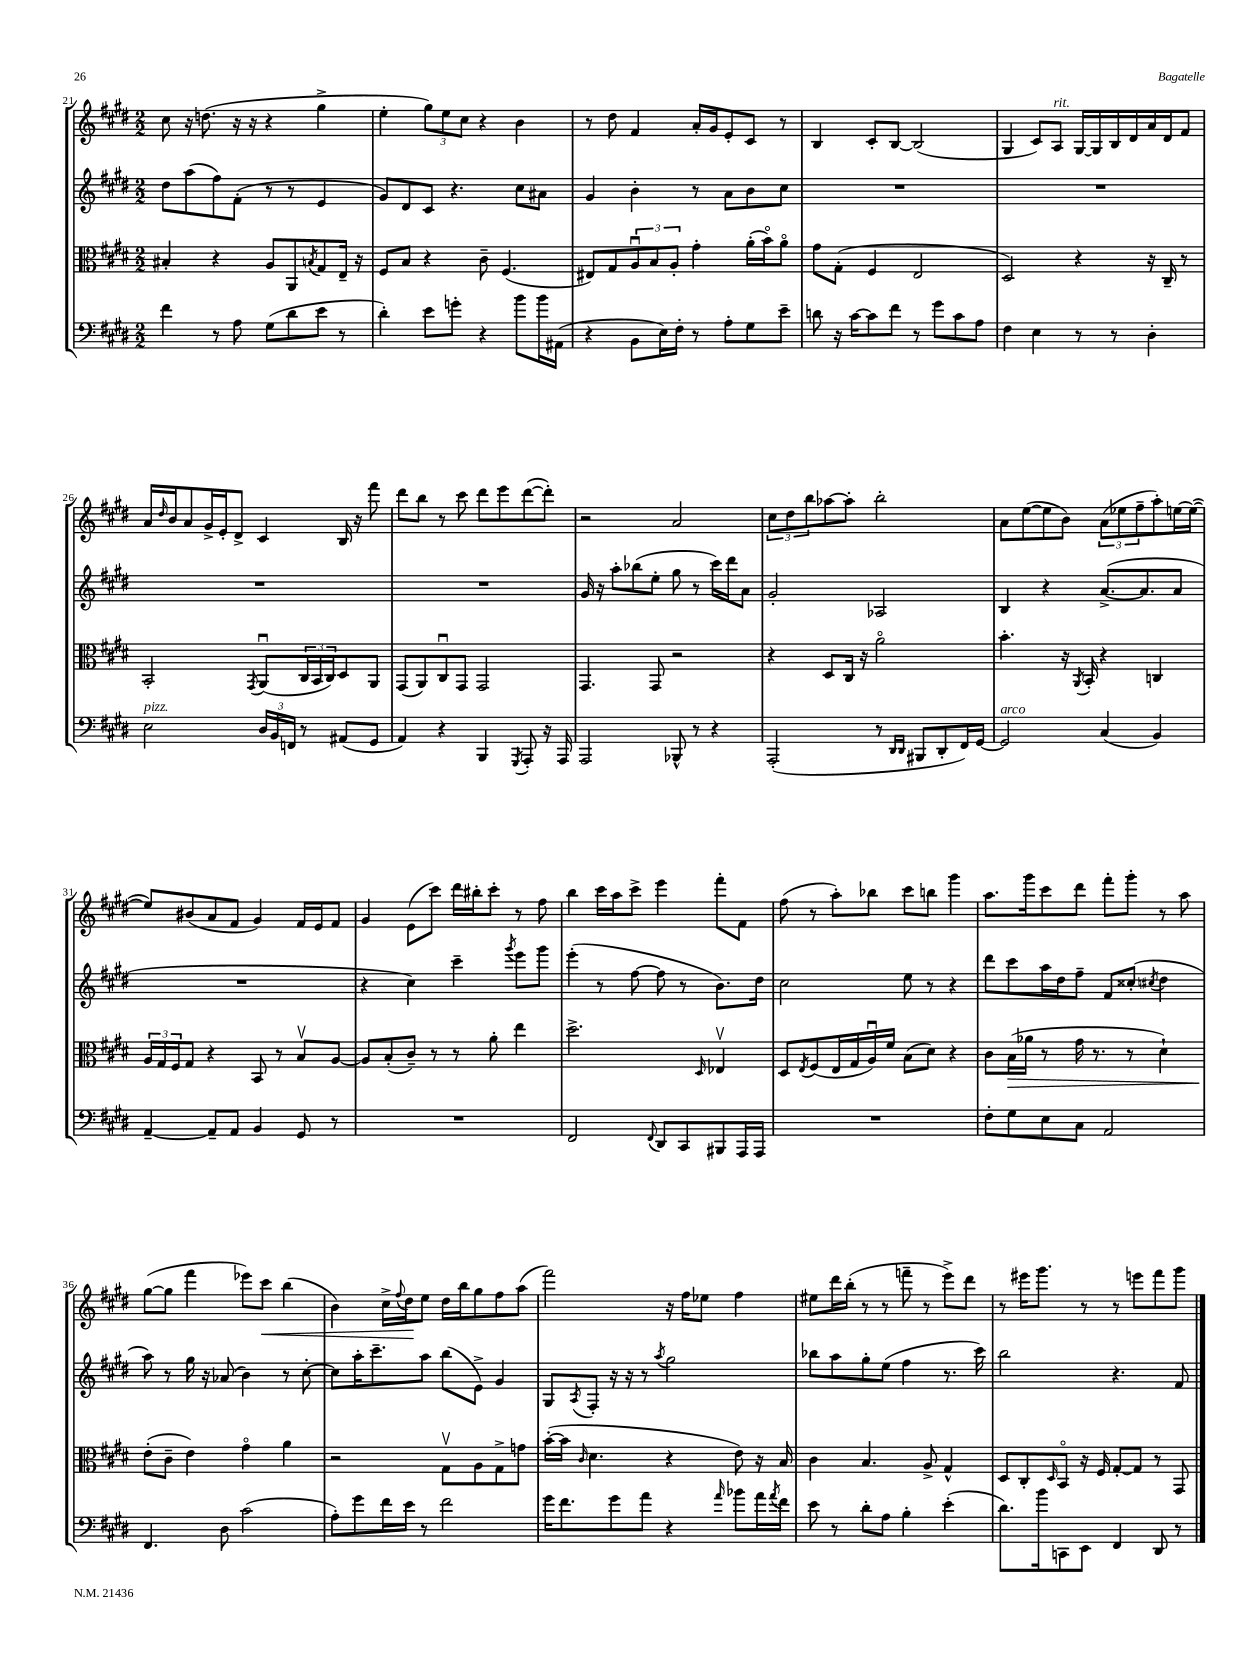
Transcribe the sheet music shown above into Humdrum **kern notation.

**kern	**kern	**kern	**kern
*staff4	*staff3	*staff2	*staff1
*clefF4	*clefC3	*clefG2	*clefG2
*k[f#c#g#d#]	*k[f#c#g#d#]	*k[f#c#g#d#]	*k[f#c#g#d#]
*M2/2	*M2/2	*M2/2	*M2/2
4f#	4B#'	8dd#	8cc#
.	.	(8aa	16r
.	.	.	(8.dd
8r	4r	8ff#)	.
8A	.	(8f#'	16r
.	.	.	16r
(8G#	8A	8r	4r
8d#	8AA	8r	.
.	8qB	.	.
8e	8G#	4e	4gg#^
8r	16E~	.	.
.	16r	.	.
=	=	=	=
4d#')	8F#	8g#)	4ee'
.	8B	8d#	.
8e	4r	8c#	12gg#)
.	.	.	12ee
8g'	.	4.r	.
.	.	.	12cc#
4r	8c#~	.	4r
.	(4.F#	.	.
8b	.	8cc#	4b
16b	.	8a#	.
(16AA#	.	.	.
=	=	=	=
4r	8E#)	4g#	8r
.	8G#	.	8dd#
8BB	12Au	4b'	4f#
.	12B	.	.
16E)	.	.	.
.	12A'	.	.
16F#'	.	.	.
8r	4g#'	8r	16a'
.	.	.	16g#
8A'	.	8a	8e'
8G#	(16a'	8b	8c#
.	16bo)	.	.
8e~	8ao	8cc#	8r
=	=	=	=
8d	8g#	1r	4B
16r	(8G#'	.	.
[16c#	.	.	.
8c#]	4F#	.	8c#'
8f#	.	.	[8B
8r	2E	.	(2B]
8g#	.	.	.
8c#	.	.	.
8A	.	.	.
=	=	=	=
4F#	2D#)	1r	4G#
4E	.	.	8c#)
.	.	.	8A
8r	4r	.	[16G#
.	.	.	16G#]
8r	.	.	16B
.	.	.	16d#
4D#'	16r	.	16a
.	16C#~	.	16d#
.	8r	.	8f#
=	=	=	=
2E	2BB'	1r	16a
.	.	.	16qqdd#
.	.	.	16b
.	.	.	8a
.	.	.	16g#^
.	.	.	16e'
.	.	.	8d#^
.	8qGG#	.	.
24D#	(8AAu	.	4c#
24BB	.	.	.
24FF	.	.	.
8r	24C#	.	.
.	24BB	.	.
.	24C#)	.	.
(8AA#	8D#	.	16B
.	.	.	16r
8GG#	8AA	.	8fff#
=	=	=	=
4AA)	(8GG#	1r	8ddd#
.	8AA)	.	8bb
4r	8C#u	.	8r
.	8GG#	.	8ccc#
4BBB	2GG#	.	8ddd#
.	.	.	8eee
8qGGG#	.	.	.
8AAA'	.	.	([8ddd#
16r	.	.	8ddd#'])
16AAA	.	.	.
=	=	=	=
2AAA	4.GG#	16g#	2r
.	.	16r	.
.	.	8aa'	.
.	.	(8bb-	.
.	8GG#	8ee'	.
8BBB-^^	2r	8gg#	2a
8r	.	8r	.
4r	.	16ccc#)	.
.	.	16ddd#	.
.	.	8a	.
=	=	=	=
(2AAA'	4r	2g#'	12cc#
.	.	.	12dd#
.	.	.	12bb
.	8D#	.	[8aa-
.	16C#	.	8aa-']
.	16r	.	.
8r	2ao	2A-	2bb'
16qqDD#	.	.	.
16qqDD#	.	.	.
8BBB#	.	.	.
8DD#'	.	.	.
16FF#)	.	.	.
[16GG#	.	.	.
=	=	=	=
2GG#]	4.b'	4B	8a
.	.	.	([8ee
.	.	4r	8ee]
.	16r	.	8b)
.	8qAA	.	.
.	16BB'	.	.
(4C#	4r	([8.a^	(12a
.	.	.	12ee-
.	.	.	12ff#~
.	.	8.a]	.
4BB)	4C	.	8aa')
.	.	8a	[16ee
.	.	.	(16ee_
=	=	=	=
[4AA~	24A	1r	8ee])
.	24G#	.	.
.	24F#	.	.
.	8G#	.	(8b#
8AA~]	4r	.	8a
8AA	.	.	8f#
4BB	8BB	.	4g#)
.	8r	.	.
8GG#	8Bv	.	16f#
.	.	.	16e
8r	[8A	.	8f#
=	=	=	=
1r	8A]	4r	4g#
.	(8B'	.	.
.	8c#~)	4cc#)	(8e
.	8r	.	8ccc#)
.	8r	4ccc#~	16ddd#
.	.	.	16bb#'
.	8a'	.	8ccc#'
.	.	8qggg#	.
.	4ee	8eee	8r
.	.	8ggg#	8ff#
=	=	=	=
2FF#	2.dd#^	(4eee'	4bb
.	.	8r	16ccc#
.	.	.	16aa
.	.	[8ff#	8ccc#^
8qqFF#	.	.	.
8DD#	.	8ff#]	4eee
8CC#	.	8r	.
.	16qqD#	.	.
8BBB#	4E-v	8.b)	8fff#'
16AAA	.	.	8f#
16AAA	.	16dd#	.
=	=	=	=
1r	8D#	2cc#	(8ff#
.	8qE	.	.
.	(8F#	.	8r
.	16E	.	8aa')
.	16G#	.	.
.	16Au)	.	8bb-
.	16f#	.	.
.	(8B	8ee	8ccc#
.	8d#)	8r	8bb
.	4r	4r	4ggg#
=	=	=	=
8F#'	8c#	8ddd#	8.aa
8G#	(16B	8ccc#	.
.	16a-	.	16ggg#
8E	8r	16aa	8ccc#
.	.	16dd#	.
8C#	16g#	8ff#~	8ddd#
.	8.r	.	.
2AA	.	8f#	8fff#'
.	8r	(8cc##'	8ggg#'
.	.	8qcc#	.
.	4d#`)	4dd#	8r
.	.	.	8aa
=	=	=	=
4.FF#	(8e'	8aa)	([8gg#
.	8c#~	8r	8gg#]
.	4e)	16gg#	4fff#
.	.	16r	.
8D#	.	(8a-	.
(2c#	4g#o	4b)	8eee-)
.	.	.	8ccc#
.	4a	8r	(4bb
.	.	[8cc#'	.
=	=	=	=
8A')	2r	8cc#]	4b)
8g#	.	16aa'	.
.	.	8.ccc#~	.
16f#	.	.	16cc#^
.	.	.	8qqff#
16e	.	.	16dd#
8r	.	8aa	8ee
2f#	8G#v	(8bb	16dd#
.	.	.	16bb
.	8A	8e^)	8gg#
.	8G#^	4g#	8ff#
.	8g	.	(8aa
=	=	=	=
16g#	([16b'	8G#	2fff#)
8.f#	16b]	.	.
.	16qqc#	8qA	.
.	4.d#	8F#'	.
8g#	.	16r	.
.	.	16r	.
8a	.	8r	.
.	.	8qaa	.
4r	4r	2gg#	16r
.	.	.	16ff#
.	.	.	8ee-
16qqa	.	.	.
8b-	8e)	.	4ff#
16a	16r	.	.
8qa	.	.	.
16f#	16B	.	.
=	=	=	=
8e	4c#	8bb-	8ee#
8r	.	8aa	16ddd#
.	.	.	(16bb'
8d#'	4.B	8gg#'	8r
8A	.	(8ee	8r
4B'	.	4ff#	8fff~
.	8A^	.	8r
(4e'	4G#^^	8.r	8eee^)
.	.	.	8ddd#
.	.	16ccc#)	.
=	=	=	=
8.d#)	8D#	2bb	8r
.	8C#'	.	16eee#
16b	.	.	8.ggg#
.	16qqD#	.	.
8CC	8BBo	.	.
8EE	16r	.	8r
.	16F#	.	.
4FF#	[8G#'	4.r	8r
.	8G#]	.	8eee
8DD#	8r	.	8fff#
8r	8GG#	8f#	8ggg#
==	==	==	==
*-	*-	*-	*-
